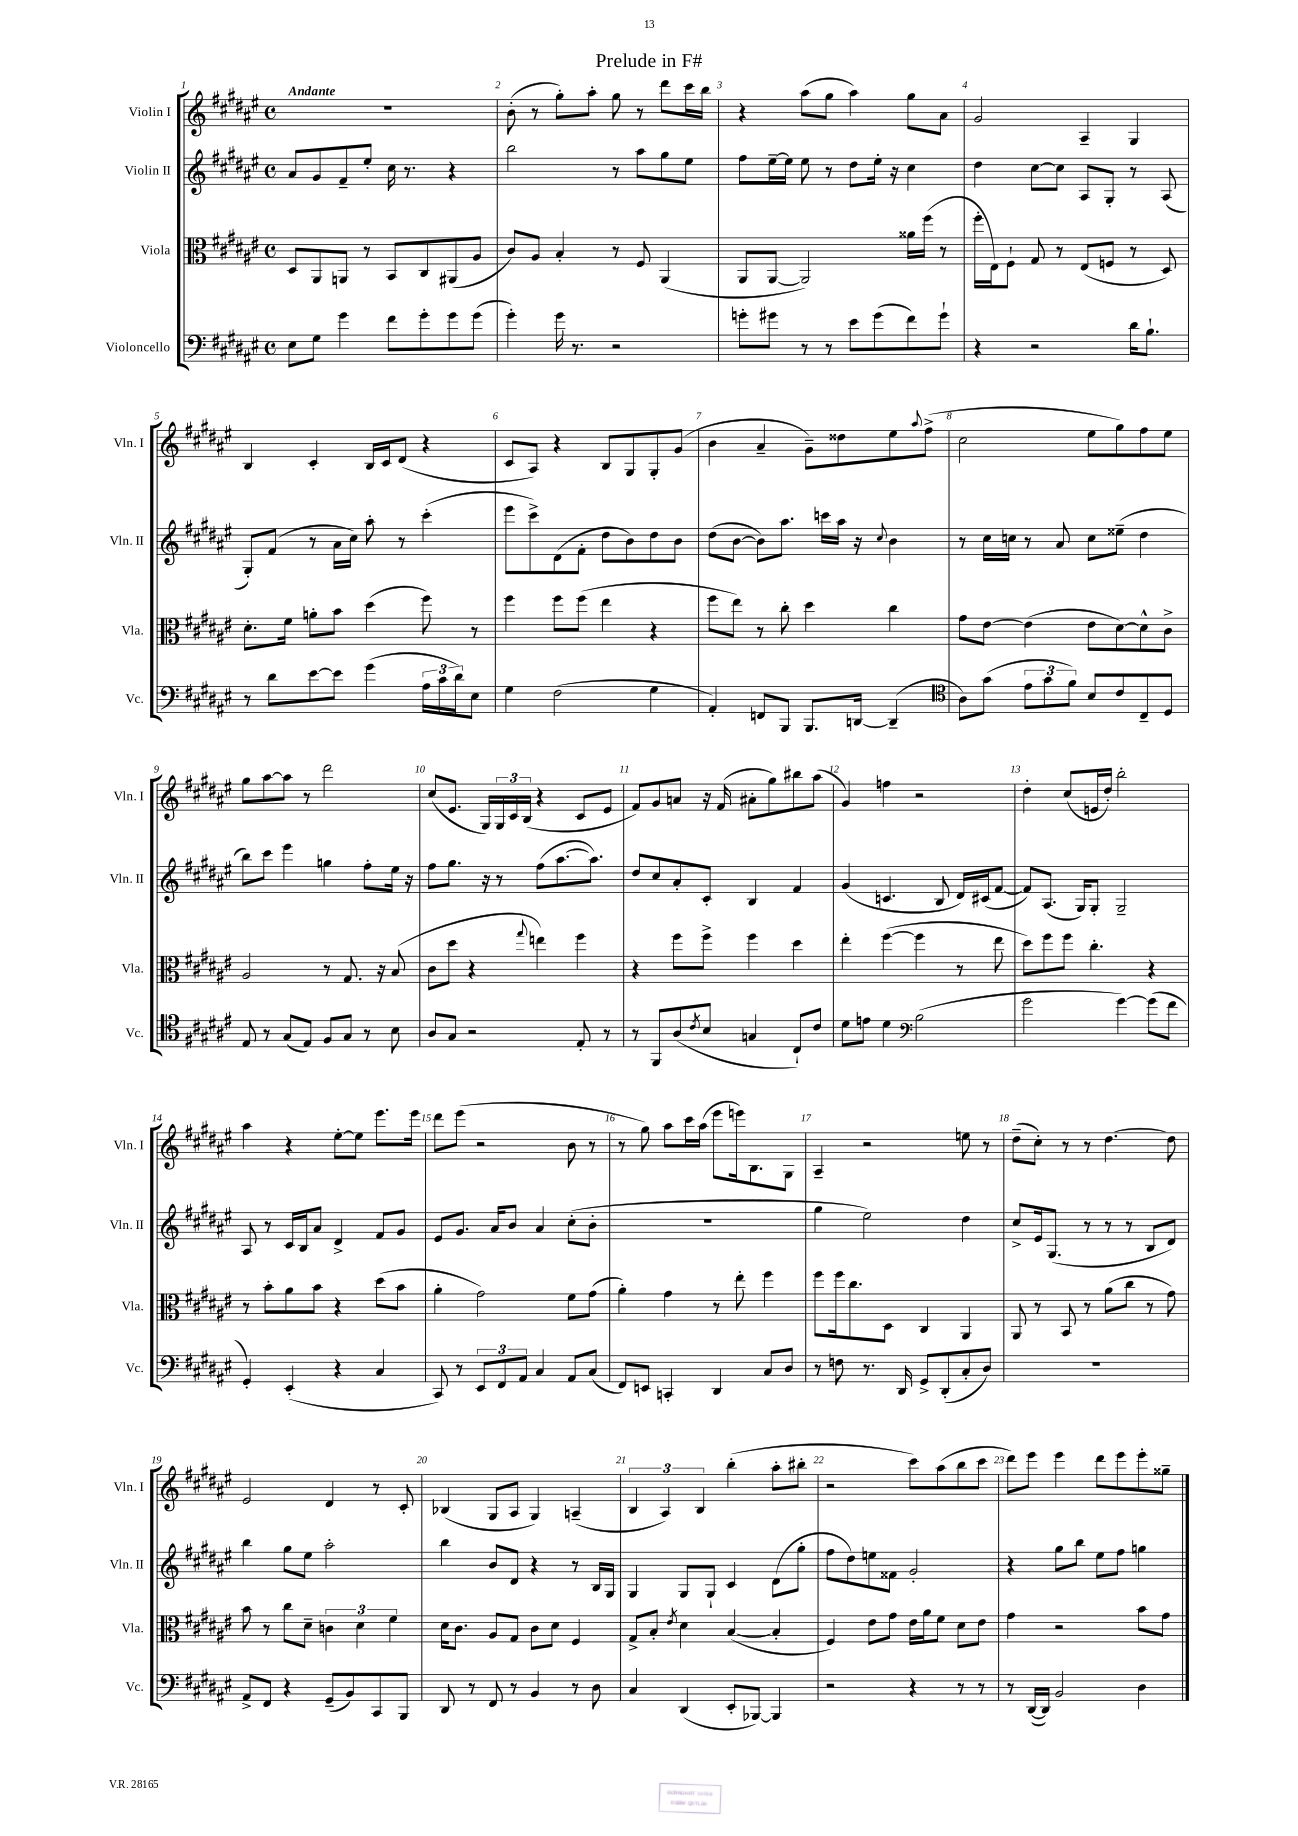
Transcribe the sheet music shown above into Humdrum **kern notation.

**kern	**kern	**kern	**kern
*staff4	*staff3	*staff2	*staff1
*clefF4	*clefC3	*clefG2	*clefG2
*k[f#c#g#d#a#e#]	*k[f#c#g#d#a#e#]	*k[f#c#g#d#a#e#]	*k[f#c#g#d#a#e#]
*M4/4	*M4/4	*M4/4	*M4/4
*met(c)	*met(c)	*met(c)	*met(c)
8E#	8D#	8a#	1r
8G#	8AA#	8g#	.
4g#	8AA	8f#~	.
.	8r	8ee#'	.
8f#	8BB	16cc#	.
.	.	8.r	.
8g#'	8C#	.	.
8g#	(8AA#	4r	.
(8g#	8A#	.	.
=	=	=	=
4g#')	8c#)	2bb	(8b'
.	8A#	.	8r
16g#	4B'	.	8gg#')
8.r	.	.	.
.	.	.	8aa#'
2r	8r	8r	8gg#
.	8F#	8aa#	8r
.	(4AA#	8gg#	8ddd#
.	.	8ee#	16ccc#
.	.	.	16bb
=	=	=	=
8g'	8AA#	8ff#	4r
8g#	[8AA#	[16ee#~	.
.	.	16ee#]	.
8r	2AA#])	8ee#	(8aa#
8r	.	8r	8gg#
8e#	.	8dd#	4aa#)
(8g#	.	16ee#'	.
.	.	16r	.
8f#)	16a##	4cc#	8gg#
.	(16ff#	.	.
8g#`	8r	.	8a#
=	=	=	=
4r	16ff#'	4dd#	2g#
.	16E#)	.	.
.	8F#`	.	.
2r	8G#	[8cc#	.
.	8r	8cc#]	.
.	(8E#	8A#	4A#~
.	8F	8G#'	.
16d#	8r	8r	4G#
8.B`	.	.	.
.	8D#)	(8A#	.
=	=	=	=
8r	8.d#'	8G#')	4B
8d#	.	(8f#	.
.	16f#	.	.
[8e#	8a'	8r	4c#'
8e#]	8b	16a#	.
.	.	16cc#)	.
(4g#	(4dd#	8aa#'	16B
.	.	.	16c#
.	.	8r	(8d#
24A#	8ff#)	(4ccc#'	4r
24c#	.	.	.
24d#)	.	.	.
8E#	8r	.	.
=	=	=	=
4G#	4ff#	8eee#	8c#
.	.	8ccc#^)	8A#)
(2F#	8ff#	(8d#	4r
.	(8ff#	8f#'	.
.	4ee#	8dd#	8B
.	.	8b)	8G#
4G#	4r	8dd#	8G#'
.	.	8b	(8g#
=	=	=	=
4AA#')	8ff#	(8dd#	4b
.	8ee#)	[8b	.
8FF	8r	8b])	4a#~
8BBB	8cc#'	8.aa#	.
8.BBB	4dd#	.	8g#~)
.	.	16ccc	.
.	.	16aa#	8dd##
[16DD	.	16r	.
.	.	8qqcc#	.
(4DD~]	4cc#	4b	8ee#
.	.	.	8qqaa#
.	.	.	(8ff#^
=	=	=	=
*clefC4	*	*	*
8A#)	8g#	8r	2cc#
(8g#	[8e#	16cc#	.
.	.	16cc	.
12e#	(4e#]	8r	.
12g#	.	.	.
.	.	8a#	.
12f#)	.	.	.
8B	8e#	8cc	8ee#
8c#	[8d#)	(8ee##~	8gg#)
8C#~	8d#^^]	4dd#	8ff#
8D#	8c#^	.	8ee#
=	=	=	=
8E#	2A#	8bb)	8gg#
8r	.	8ccc#	[8aa#
(8G#	.	4eee#	8aa#]
8E#)	.	.	8r
8F#	8r	4gg	2ddd#
8G#	8.G#	.	.
8r	.	8ff#'	.
.	16r	.	.
8B	(8B	16ee#	.
.	.	16r	.
=	=	=	=
8A#	8c#	8ff#	(8cc#
8G#	8dd#	8.gg#	8.e#
2r	4r	.	.
.	.	16r	16G#)
.	.	8r	24G#
.	.	.	24c#
.	.	.	(24B
.	8qqgg#	.	.
.	4ee)	(8ff#	4r
.	.	[8.aa#	.
8E#'	4ff#	.	8c#
.	.	8.aa#])	.
8r	.	.	8e#
=	=	=	=
8r	4r	8dd#	8f#)
8FF#	.	8cc#	8g#
(8A#	8ff#	8a#'	8a
8qc#	.	.	.
8B	8ff#^	8c#'	16r
.	.	.	(16f#
4G	4ff#	4B	8a#'
.	.	.	8gg#)
8C#`)	4dd#	4f#	8bb#
8c#	.	.	(8aa#
=	=	=	=
8d#	4ee#'	(4g#	4g#)
8e	.	.	.
4d#	([4ff#	4.c	4ff
*clefF4	*	*	*
(2B	4ff#]	.	2r
.	.	8B	.
.	8r	16d#)	.
.	.	(16c#	.
.	8ee#	[8f#	.
=	=	=	=
2g#	8dd#)	8f#])	4dd#'
.	8ff#	(8.A#	.
.	8ff#	.	(8cc#
.	.	16G#)	.
.	4.cc#'	8G#'	16e
.	.	.	16dd#')
[4g#)	.	2G#~	2bb'
(8g#]	4r	.	.
8f#	.	.	.
=	=	=	=
4GG#')	8r	8A#	4aa#
.	8b'	8r	.
(4EE#'	8a#	16c#	4r
.	.	16B	.
.	8b	8a#	.
4r	4r	4d#^	[8ee#'
.	.	.	8ee#]
4C#	(8dd#	8f#	8.eee#
.	8b	8g#	.
.	.	.	16eee#
=	=	=	=
8CC#)	4a#'	8e#	8ddd#
8r	.	8.g#	(8eee#
12EE#	2g#)	.	2r
.	.	16a#	.
12FF#	.	.	.
.	.	8b	.
12AA#	.	.	.
4C#	.	4a#	.
8AA#	8f#	(8cc#'	8b
(8C#	(8g#	8b'	8r
=	=	=	=
8FF#)	4a#')	1r	8r
8EE	.	.	8gg#)
4CC'	4g#	.	8aa#
.	.	.	16ccc#
.	.	.	(16aa#
4DD#	8r	.	8eee#
.	8ee#'	.	16eee)
.	.	.	8.B
8C#	4ff#	.	.
8D#	.	.	8G#
=	=	=	=
8r	8ff#	4gg#	4A#~
8F	16ff#	.	.
.	8.cc#	.	.
8.r	.	2ee#)	2r
.	8D#	.	.
16DD#	.	.	.
8GG#^	4C#	.	.
(8DD#'	.	.	.
8C#'	4AA#	4dd#	8ee
8D#)	.	.	8r
=	=	=	=
1r	8AA#	8cc#^	(8dd#~
.	8r	16e#	8cc#')
.	.	(8.G#	.
.	8BB	.	8r
.	8r	8r	8r
.	(8a#	8r	[4.dd#
.	8cc#	8r	.
.	8r	8B	.
.	8g#)	8d#)	8dd#]
=	=	=	=
8AA#^	8b	4bb	2e#
8FF#	8r	.	.
4r	8cc#	8gg#	.
.	8d#~	8ee#	.
(8GG#~	6c	2aa#'	4d#
8BB)	.	.	.
.	6d#	.	.
8CC#	.	.	8r
.	6f#	.	.
8BBB	.	.	8c#'
=	=	=	=
8DD#	16d#	4bb	(4B-
.	8.c#	.	.
8r	.	.	.
8FF#	8A#	8b	8G#
8r	8G#	8d#	8A#
4BB	8c#	4r	4G#)
.	8d#	.	.
8r	4F#	8r	(4A~
8D#	.	16B	.
.	.	16G#	.
=	=	=	=
4C#	8G#^	4G#	6B
.	8B'	.	.
.	.	.	6A#)
.	8qe#	.	.
(4DD#	4d#	8G#	.
.	.	.	6B
.	.	8G#`	.
8EE#'	([4B	4c#	(4bb'
[8BBB-)	.	.	.
4BBB-]	4B']	(8d#	8aa#'
.	.	8gg#'	8bb#'
=	=	=	=
2r	4F#)	8ff#	2r
.	.	8dd#)	.
.	8e#	8ee	.
.	8g#	8f##	.
4r	16e#	2g#'	8ccc#)
.	16a#	.	.
.	8f#	.	(8aa#
8r	8d#	.	8bb
8r	8e#	.	8ccc#
=	=	=	=
8r	4g#	4r	8ddd#)
([16DD#	.	.	8eee#
16DD#])	.	.	.
2BB	2r	8gg#	4eee#
.	.	8bb	.
.	.	8ee#	8ddd#
.	.	8ff#	8eee#
4D#	8b	4gg	8eee#'
.	8g#	.	8gg##~
==	==	==	==
*-	*-	*-	*-
